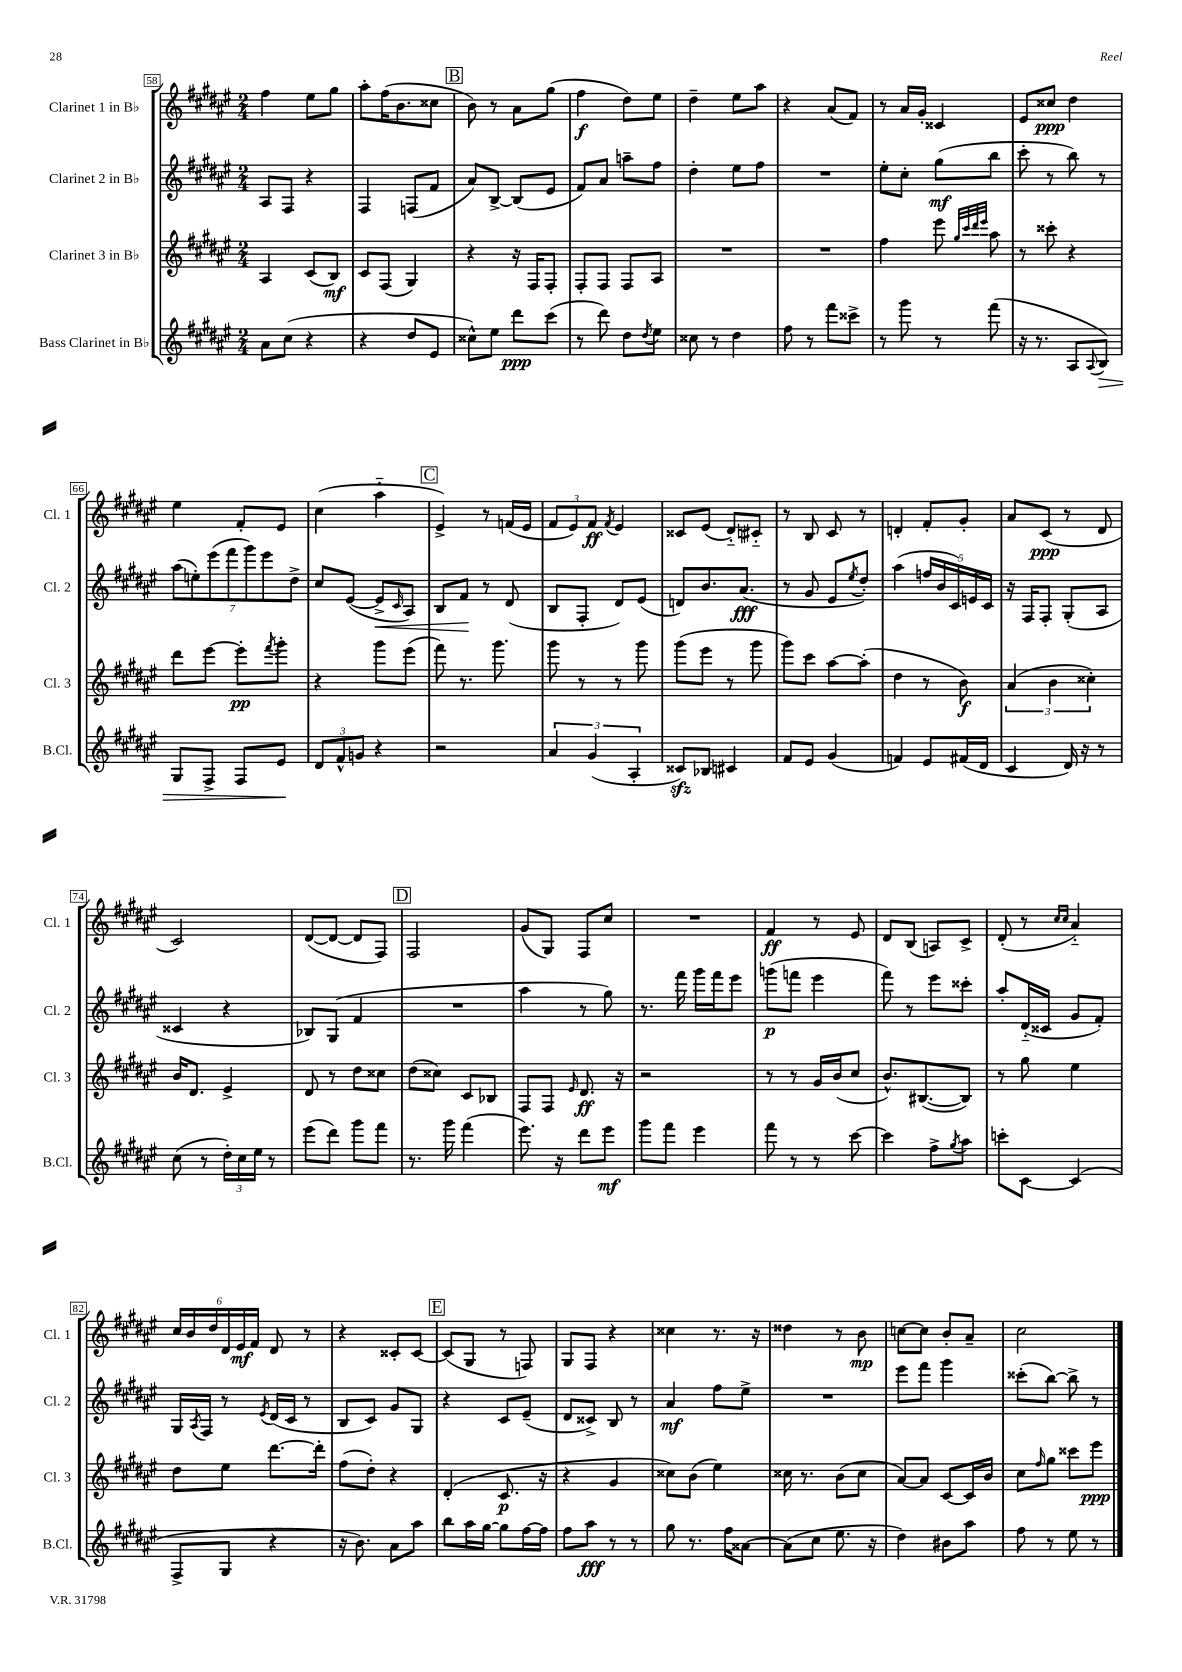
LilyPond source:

<<
\new StaffGroup <<
\new Staff = "s0" \with { instrumentName = "Clarinet 1 in Bb" shortInstrumentName = "Cl. 1" } {
    \clef treble \key fis \major \numericTimeSignature \time 2/4
    fis''4 eis''8 gis''8 |
    ais''8-. fis''16( b'8. cisis''8 |
    \mark \markup { \box "B" } b'8) r8 ais'8 gis''8( |
    fis''4\f dis''8) eis''8 |
    dis''4-- eis''8 ais''8 |
    r4 ais'8( fis'8) |
    r8 ais'16 gis'16-. cisis'4 |
    eis'8 cisis''8\ppp dis''4 |
    eis''4 fis'8-. eis'8 |
    cis''4( ais''4-_ |
    \mark \markup { \box "C" } eis'4->) r8 f'16( eis'16 |
    \tuplet 3/2 { fis'8 eis'8) fis'8\ff } \acciaccatura { fis'8 } eis'4 |
    cisis'8 eis'8( dis'8-_) cis'8-_ |
    r8 b8 cis'8 r8 |
    d'4-. fis'8-. gis'8-. |
    ais'8 cis'8\ppp( r8 dis'8 |
    cis'2) |
    dis'8~( dis'8~ dis'8 fis8) |
    \mark \markup { \box "D" } fis2 |
    gis'8( gis8) fis8 cis''8 |
    R2 |
    fis'4\ff r8 eis'8 |
    dis'8 b8( a8) cis'8-> |
    dis'8-.( r8 \grace { cis''16 cis''16 } ais'4-_) |
    \tuplet 6/4 { cis''16 b'16 dis''16 dis'16 eis'16\mf fis'16 } dis'8 r8 |
    r4 cisis'8-. cisis'8~ |
    \mark \markup { \box "E" } cisis'8( gis8 r8 f8) |
    gis8 fis8 r4 |
    cisis''4 r8. r16 |
    disis''4 r8 b'8\mp |
    c''8~ c''8 b'8-. ais'8-- |
    cis''2 \bar "|." |
}
\new Staff = "s1" \with { instrumentName = "Clarinet 2 in Bb" shortInstrumentName = "Cl. 2" } {
    \clef treble \key fis \major \numericTimeSignature \time 2/4
    ais8 fis8 r4 |
    fis4 f8( fis'8 |
    \mark \markup { \box "B" } ais'8) b8~-> b8( eis'8 |
    fis'8) ais'8 a''8-- fis''8 |
    dis''4-. eis''8 fis''8 |
    R2 |
    eis''8-. cis''8-. gis''8\mf( b''8 |
    cis'''8-. r8 b''8) r8 |
    \tuplet 7/4 { ais''8( e''8-.) eis'''8( fis'''8 gis'''8) eis'''8 dis''8-> } |
    cis''8 eis'8~( eis'8->\< \grace { cis'16 } ais8) |
    \mark \markup { \box "C" } b8 fis'8\! r8 dis'8( |
    b8 fis8-. dis'8) eis'8( |
    d'8) b'8. ais'8.\fff( |
    r8 gis'8 eis'8 \acciaccatura { eis''8 } dis''8-.) |
    ais''4( \tuplet 5/4 { f''16 b'16 cis'16) e'16 cis'16 } |
    r16 fis16 fis8-. gis8-.( ais8 |
    cisis'4 r4 |
    bes8) gis8( fis'4 |
    \mark \markup { \box "D" } R2 |
    ais''4 r8 gis''8) |
    r8. fis'''16 gis'''16 fis'''16 eis'''8 |
    g'''8\p( f'''8 eis'''4 |
    fis'''8) r8 eis'''8 cisis'''8-. |
    ais''8-. dis'16-_( cisis'16 gis'8 fis'8-.) |
    gis16 \acciaccatura { ais8 } fis16 r8 \acciaccatura { eis'8 } dis'16( cis'16 r8 |
    b8 cis'8) gis'8 gis8 |
    \mark \markup { \box "E" } r4 cis'8 eis'8--( |
    dis'8 cisis'8->) b8 r8 |
    ais'4\mf fis''8 eis''8-> |
    R2 |
    eis'''8 fis'''8 gis'''4 |
    cisis'''8-.( b''8~) b''8-> r8 \bar "|." |
}
\new Staff = "s2" \with { instrumentName = "Clarinet 3 in Bb" shortInstrumentName = "Cl. 3" } {
    \clef treble \key fis \major \numericTimeSignature \time 2/4
    ais4 cis'8( b8\mf) |
    cis'8 fis8( gis4) |
    \mark \markup { \box "B" } r4 r16 fis16 fis8-. |
    fis8-. fis8 fis8 ais8 |
    R2 |
    R2 |
    fis''4 eis'''8 \grace { gis''32 cis'''32 dis'''32 eis'''32 } ais''8 |
    r8 cisis'''8-. r4 |
    dis'''8 eis'''8~ eis'''8-.\pp \acciaccatura { fis'''8 } gis'''8-. |
    r4 gis'''8 eis'''8( |
    \mark \markup { \box "C" } fis'''8) r8. gis'''8. |
    gis'''8 r8 r8 gis'''8 |
    gis'''8( eis'''8 r8 gis'''8 |
    gis'''8) cis'''8 ais''8~ ais''8-.( |
    dis''4 r8 b'8\f) |
    \tuplet 3/2 { ais'4( b'4 cisis''4-.) } |
    b'16 dis'8. eis'4-> |
    dis'8 r8 dis''8 cisis''8 |
    \mark \markup { \box "D" } dis''8( cisis''8) cis'8 bes8 |
    fis8 fis8 \grace { eis'16 } dis'8.\ff r16 |
    r2 |
    r8 r8 gis'16 b'16( cis''8 |
    b'8.-^) bis8.~( bis8) |
    r8 gis''8 eis''4 |
    dis''8 eis''8 dis'''8.~ dis'''16-. |
    fis''8( dis''8-.) r4 |
    \mark \markup { \box "E" } dis'4-.( cis'8.\p r16 |
    r4 gis'4 |
    cisis''8) b'8( eis''4) |
    cisis''16 r8. b'8( cisis''8 |
    ais'8~) ais'8 cis'8~ cis'16 b'16 |
    cis''8 \grace { fis''16 } gis''8 cisis'''8 eis'''8\ppp \bar "|." |
}
\new Staff = "s3" \with { instrumentName = "Bass Clarinet in Bb" shortInstrumentName = "B.Cl." } {
    \clef treble \key fis \major \numericTimeSignature \time 2/4
    ais'8 cis''8( r4 |
    r4 dis''8 eis'8 |
    \mark \markup { \box "B" } cisis''8-^) eis''8 dis'''8\ppp cis'''8( |
    r8 dis'''8) dis''8 \acciaccatura { dis''8 } eis''8 |
    cisis''8 r8 dis''4 |
    fis''8 r8 fis'''8 cisis'''8-> |
    r8 gis'''8 r8 fis'''8( |
    r16 r8. ais8 \appoggiatura { ais8 } b8\>) |
    gis8 fis8-> fis8 eis'8\! |
    \tuplet 3/2 { dis'8 fis'8-^ g'8 } r4 |
    \mark \markup { \box "C" } r2 |
    \tuplet 3/2 { ais'4 gis'4( ais4-. } |
    cisis'8\sfz) bes8 cis'4 |
    fis'8 eis'8 gis'4( |
    f'4) eis'8 fis'16( dis'16 |
    cis'4 dis'16) r16 r8 |
    cis''8( r8 \tuplet 3/2 { dis''16-.) cis''16 eis''16 } r8 |
    eis'''8( dis'''8) gis'''8 fis'''8 |
    \mark \markup { \box "D" } r8. gis'''16 fis'''4( |
    eis'''8.) r16 dis'''8 eis'''8\mf |
    gis'''8 fis'''8 eis'''4 |
    fis'''8 r8 r8 cis'''8~ |
    cis'''4 fis''8-> \acciaccatura { gis''8 } ais''8 |
    c'''8-. cis'8~ cis'4( |
    fis8-> gis8 r4 |
    r16 b'8.) ais'8 ais''8 |
    \mark \markup { \box "E" } b''8 ais''16 gis''16~ gis''8 fis''16~ fis''16 |
    fis''8 ais''8\fff r8 r8 |
    gis''8 r8. fis''16 aisis'8~ |
    aisis'8( cis''8 eis''8. r16 |
    dis''4) bis'8 ais''8 |
    fis''8 r8 eis''8 r8 \bar "|." |
}
>>
>>
\layout { \context { \Score currentBarNumber = #58 \override BarNumber.stencil = #(make-stencil-boxer 0.1 0.3 ly:text-interface::print) } }
